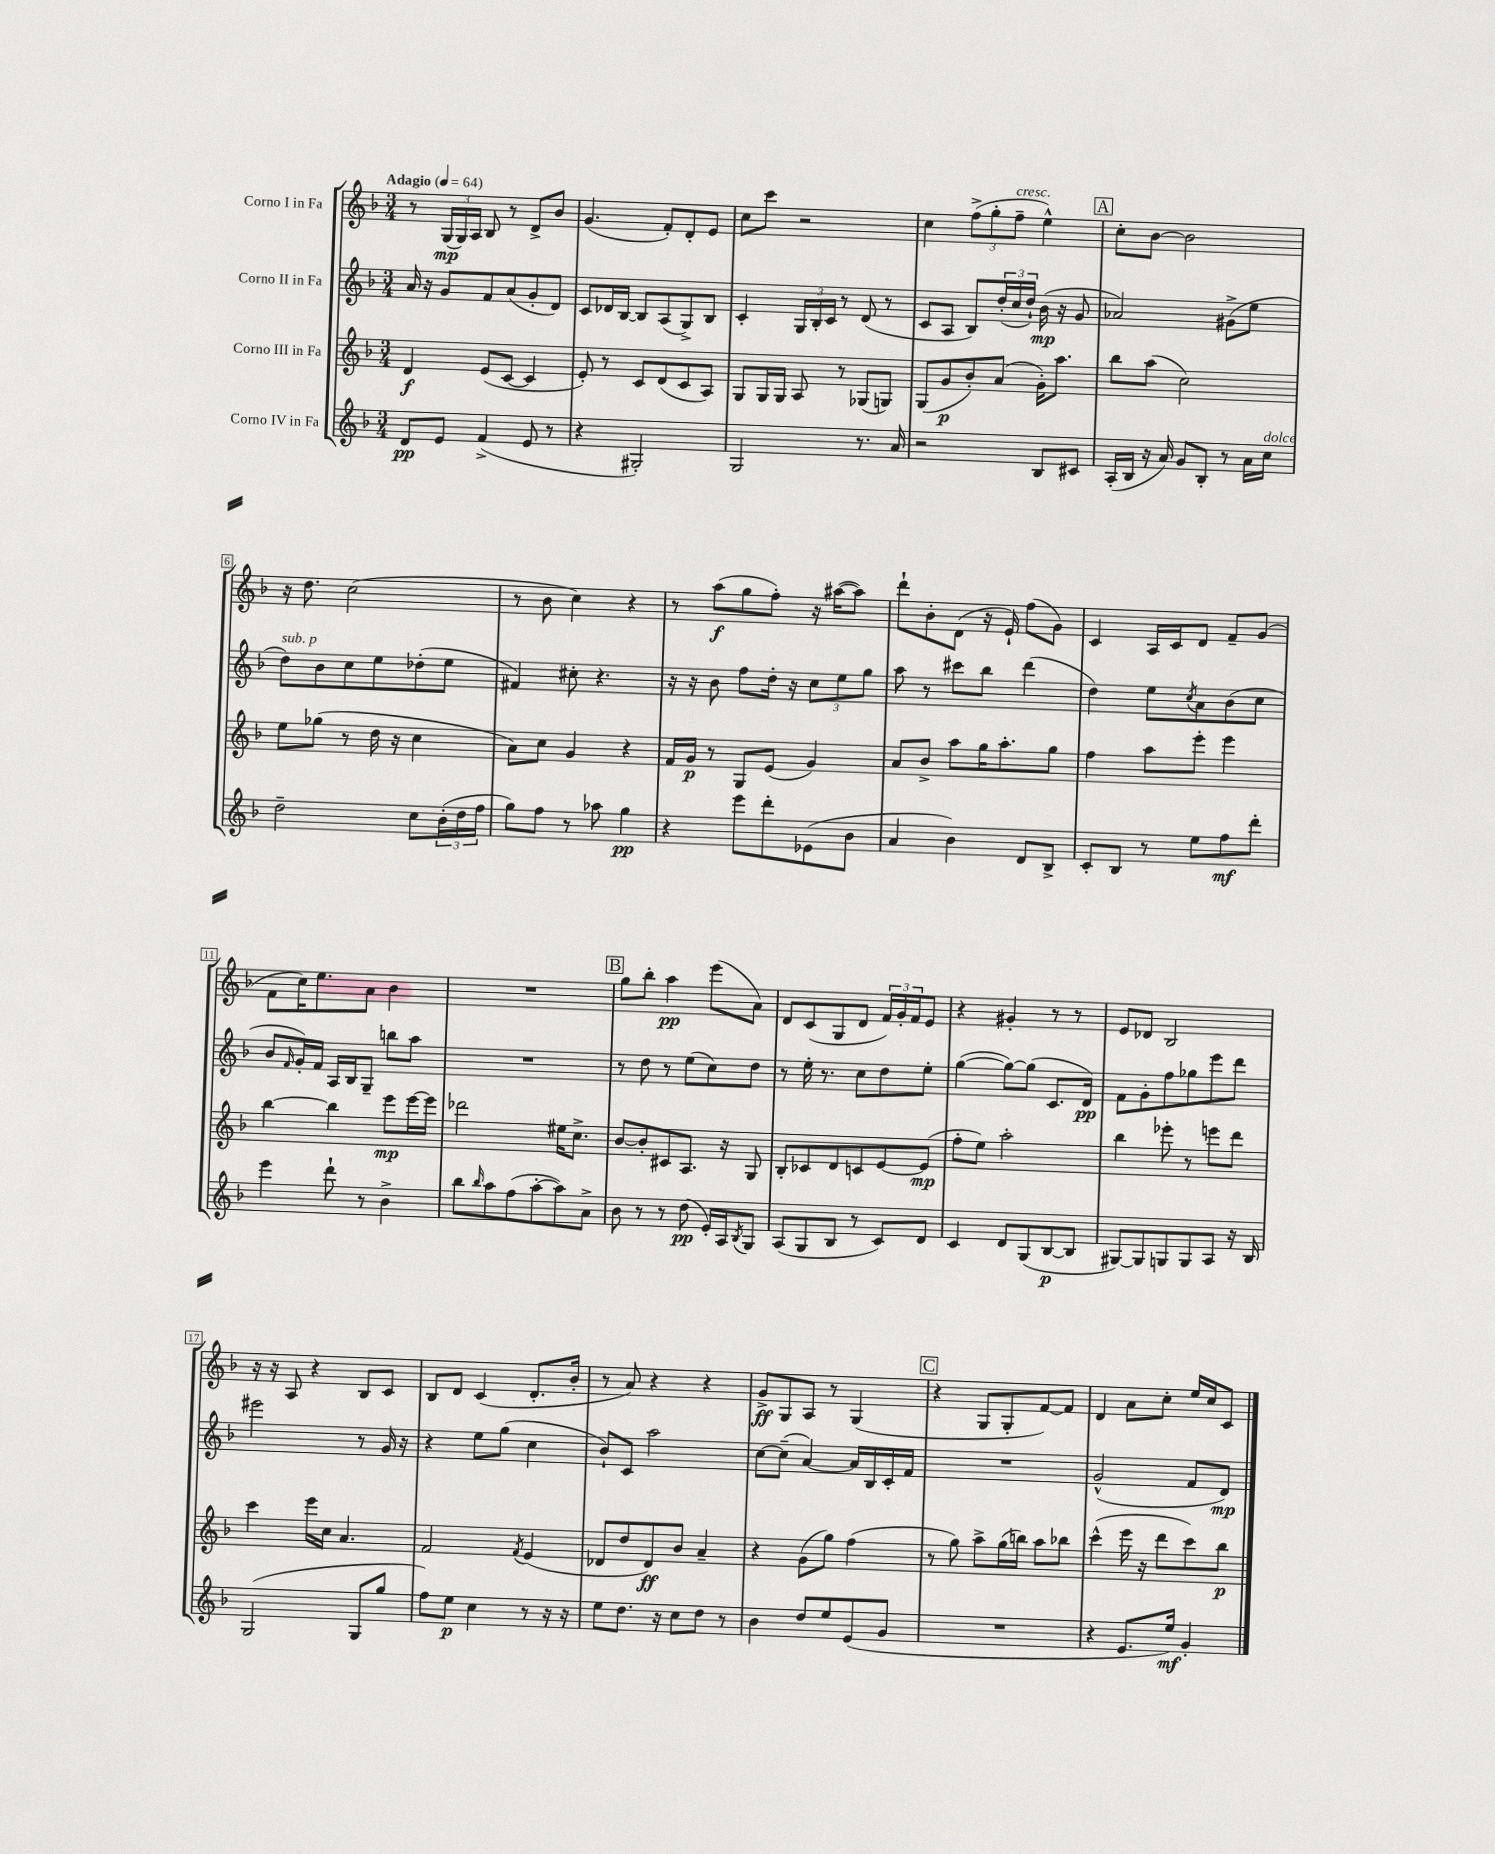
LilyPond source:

<<
\new StaffGroup <<
\new Staff = "s0" \with { instrumentName = "Corno I in Fa" } {
    \clef treble \key f \major \numericTimeSignature \time 3/4 \tempo "Adagio" 4 = 64
    r8 \tuplet 3/2 { g16\mp( g16) a16 } bes8 r8 d'8-> bes'8 |
    g'4.( f'8-.) d'8-. e'8 |
    c''8 c'''8 r2 |
    c''4 \tuplet 3/2 { f''8->( g''8-. f''8--^\markup { \italic "cresc." } } e''4-^) |
    \mark \markup { \box "A" } c''8-. bes'8~ bes'2 |
    r16 d''8. c''2( |
    r8 bes'8 c''4) r4 |
    r8 a''8\f( g''8 f''8-.) r16 ais''16~( ais''8) |
    d'''8-! bes'8-. d'8( r16 e'16-!) f''8( g'8) |
    c'4 a16 c'16 d'8 f'8-- g'8( |
    f'8 c''16) e''8. a'8 bes'4 |
    R2. |
    \mark \markup { \box "B" } g''8 bes''8-. a''4\pp e'''8( a'8) |
    d'8 c'8( g8 d'8 \tuplet 3/2 { f'16) g'16-. f'16 } e'8 |
    r4 gis'4-. r8 r8 |
    e'8 des'8 bes2 |
    r16 r16 a8 r4 bes8 c'8 |
    bes8 d'8 c'4( d'8.-. bes'16-. |
    r8 a'8) r4 r4 |
    g'8->\ff g8 a8 r8 g4( |
    \mark \markup { \box "C" } r4 g8 g8-. f'8~) f'8 |
    d'4 a'8 c''8-. e''16 c''16 c'8 \bar "|." |
}
\new Staff = "s1" \with { instrumentName = "Corno II in Fa" } {
    \clef treble \key f \major \numericTimeSignature \time 3/4
    a'16 r16 g'8 f'8 a'8( g'8-. d'8) |
    c'8 des'16 bes16~ bes8 a8( g8->) bes8 |
    c'4-. \tuplet 3/2 { g16 bes16-. c'16 } r8 d'8( r8 |
    c'8 a8 bes8) \tuplet 3/2 { d''16-.( c''16 d''16-!) } bes'16\mp( r16 g'8 |
    \mark \markup { \box "A" } aes'2) gis'8->( e''8 |
    d''8^\markup { \italic "sub. p" }) bes'8 c''8 e''8 des''8-.( e''8 |
    fis'4) cis''8-. r4. |
    r16 r16 bes'8 f''8 d''16-. r16 \tuplet 3/2 { c''8 e''8 g''8 } |
    a''8 r8 cis'''8 bes''8 d'''4( |
    d''4) e''8 \acciaccatura { c''8 } a'8 bes'8( c''8 |
    bes'8 \grace { f'16 } g'16-.) f'16 a16 bes16 g8-- b''8 a''8 |
    R2. |
    \mark \markup { \box "B" } r8 d''8 r8 e''8( c''8) d''8 |
    r8 e''16-. r8. c''8 d''8 e''8-. |
    g''4~( g''8~) g''8( c'8. d'16\pp) |
    f'8 g'8-. f''8 ges''8 e'''8 d'''8 |
    eis'''2 r8 g'16 r16 |
    r4 e''8 g''8( c''4 |
    bes'8-!) c'8 a''2 |
    c''8~ c''8--( a'4~) a'16 bes16 c'16-. f'16 |
    \mark \markup { \box "C" } R2. |
    g'2-^( f'8 d'8\mp) \bar "|." |
}
\new Staff = "s2" \with { instrumentName = "Corno III in Fa" } {
    \clef treble \key f \major \numericTimeSignature \time 3/4
    d'4\f e'8( c'8~ c'4 |
    e'8-.) r8 c'8 d'8( c'8 a8) |
    g8 g16 g16 a8 r8 ges8( g8) |
    g8( g'8\p bes'8-.) a'8( g'16-.) a''8. |
    \mark \markup { \box "A" } bes''8 a''8( c''2) |
    e''8 ges''8( r8 d''16 r16 c''4 |
    a'8) c''8 g'4 r4 |
    f'16 g'16\p r8 g8 e'8( g'4) |
    a'8 bes'8-> a''8 g''16 a''8.-. g''8 |
    f''4 a''8 e'''8-. e'''4 |
    bes''4~ bes''4 e'''8\mp e'''16~ e'''16 |
    des'''2 eis''16 c''8.-> |
    \mark \markup { \box "B" } bes'8~ bes'8-. cis'8 a8. r16 g8 |
    bes8-. ces'8 d'8 c'8 e'8~ e'8\mp( |
    f''8-. e''8) a''2-. |
    bes''4 ees'''8-. r8 e'''8 d'''8 |
    c'''4 e'''16 c''16 a'4. |
    f'2 \acciaccatura { f'8 } e'4( |
    des'8 d''8 des'8\ff) bes'8 a'4-- |
    r4 g'8( g''8) f''4( |
    \mark \markup { \box "C" } r8 g''8) a''8-> g''16( b''16) a''8 bes''8 |
    c'''4-^( e'''16 r16 d'''8 c'''8) bes''8\p \bar "|." |
}
\new Staff = "s3" \with { instrumentName = "Corno IV in Fa" } {
    \clef treble \key f \major \numericTimeSignature \time 3/4
    d'8\pp e'8 f'4->( e'8 r8 |
    r4 gis2-.) |
    g2 r8. a'16 |
    r2 bes8 cis'8 |
    \mark \markup { \box "A" } a16-.( bes16 r16 a'16) g'8 bes8-. r8 a'16 c''16^\markup { \italic "dolce" } |
    d''2-- c''8 \tuplet 3/2 { bes'16-.( d''16 f''16 } |
    g''8) f''8 r8 aes''8 g''4\pp |
    r4 e'''8 d'''8-. ees'8( bes'8 |
    a'4 bes'4) d'8 bes8-> |
    c'8-. bes8 r8 e''8 f''8\mf d'''8-. |
    e'''4 d'''8-! r8 bes'4-> |
    bes''8 \grace { bes''16 } a''8 f''8( a''8~-. a''8) a'8-> |
    \mark \markup { \box "B" } bes'8 r8 r8 d''8\pp( e'16-.) a16 \acciaccatura { bes8 } g8 |
    a8( g8 bes8 r8 c'8) d'8 |
    c'4 d'8 g8( bes8~\p bes8 |
    gis8~) gis8 g8 g8 a8 r16 bes16 |
    g2( g8 g''8 |
    f''8) e''8\p c''4 r8 r16 r16 |
    e''8 d''8. r16 c''8 d''8 r8 |
    bes'4 d''8 e''8 e'8( g'8 |
    \mark \markup { \box "C" } R2. |
    r4 e'8. e''16\mf) g'4-. \bar "|." |
}
>>
>>
\layout { \context { \Score \override BarNumber.stencil = #(make-stencil-boxer 0.1 0.3 ly:text-interface::print) } }
